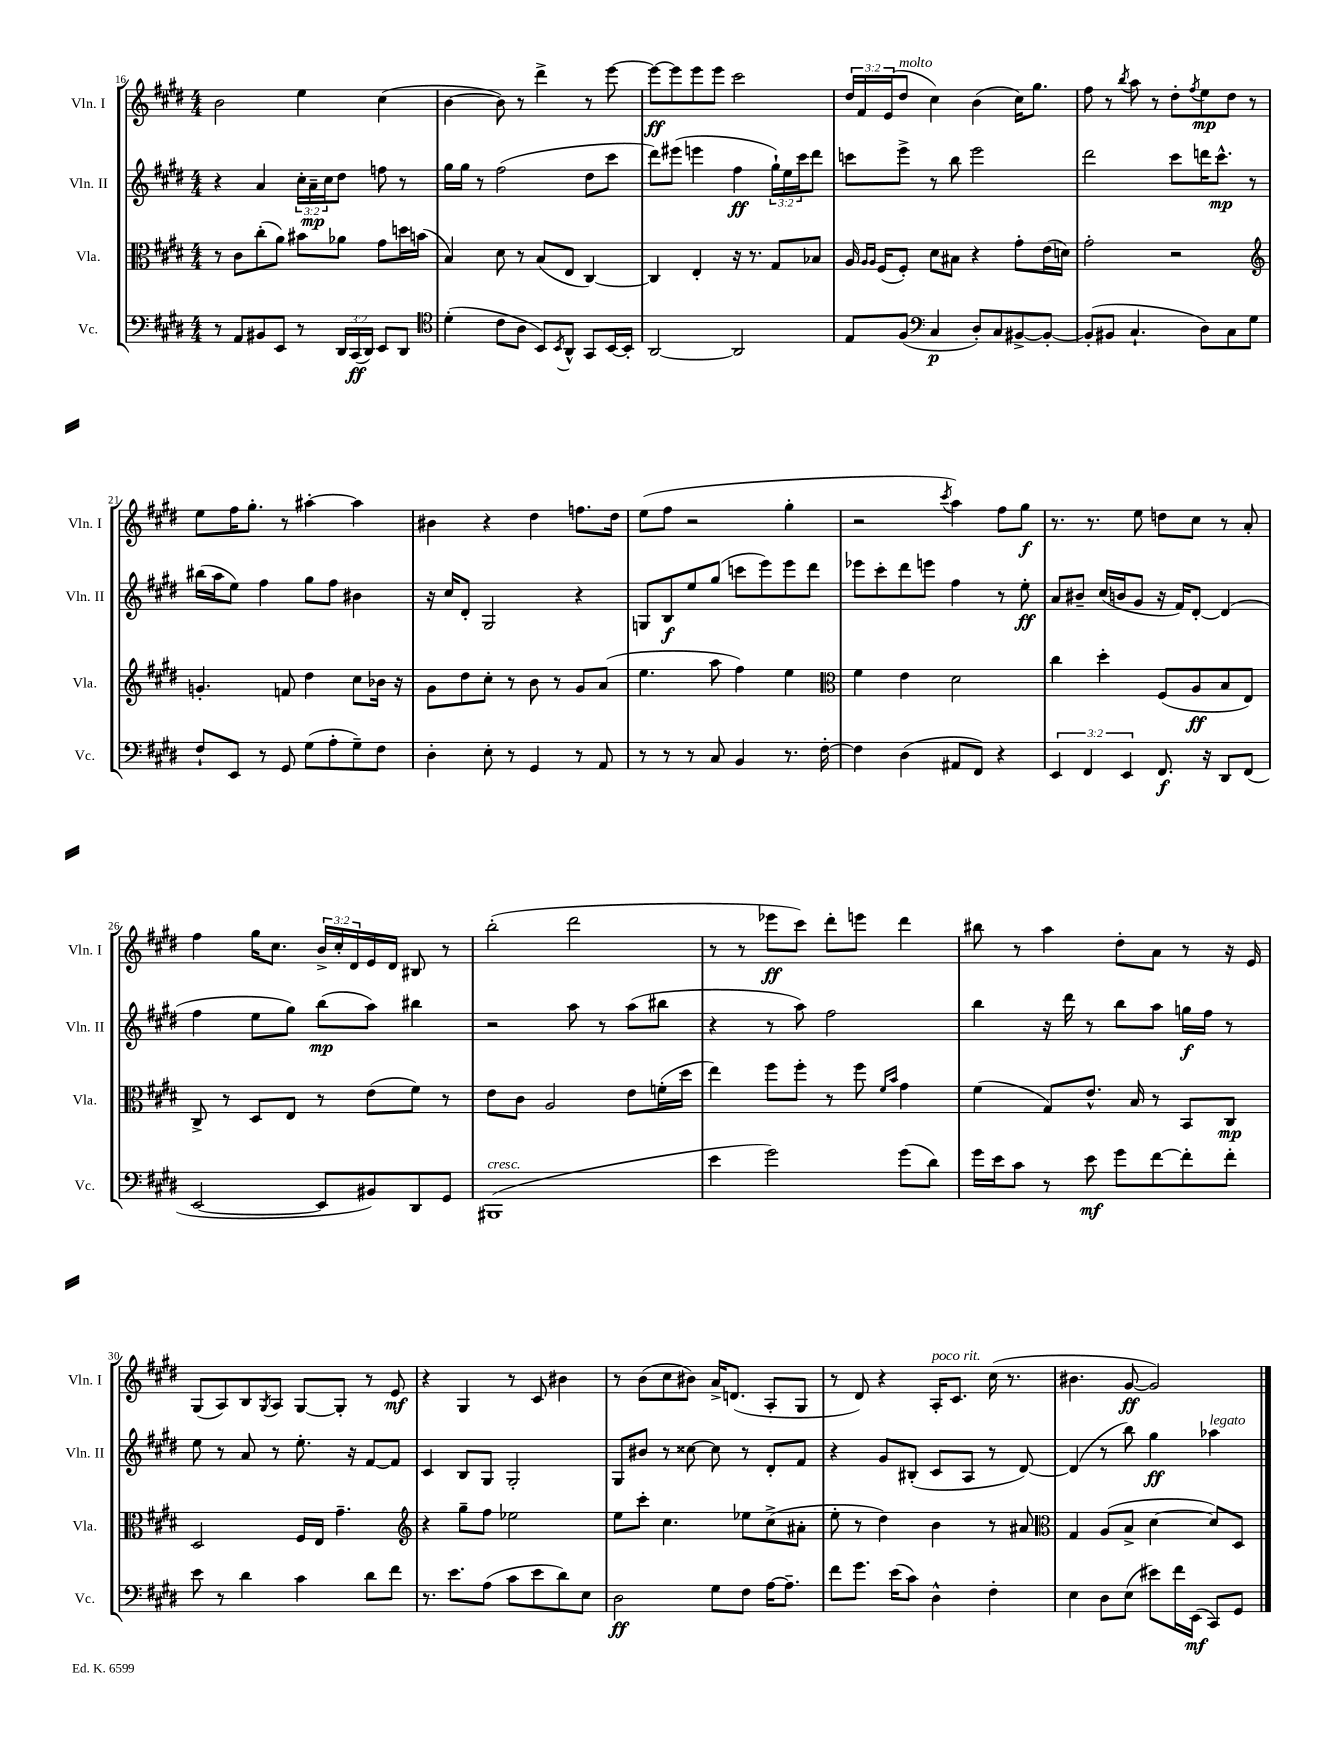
<<
\new StaffGroup <<
\new Staff = "s0" \with { instrumentName = "Vln. I" shortInstrumentName = "Vln. I" } {
    \clef treble \key e \major \numericTimeSignature \time 4/4 \override Staff.TupletNumber.text = #tuplet-number::calc-fraction-text
    b'2 e''4 cis''4( |
    b'4~ b'8) r8 dis'''4-> r8 e'''8~ |
    e'''8~\ff e'''8 e'''8 e'''8 cis'''2 |
    \tuplet 3/2 { dis''16 fis'16 e'16( } dis''8^\markup { \italic "molto" } cis''4) b'4( cis''16) gis''8. |
    fis''8 r8 \acciaccatura { b''8 } a''8 r8 dis''8-. \acciaccatura { fis''8 } e''8\mp dis''8 r8 |
    e''8 fis''16 gis''8.-. r8 ais''4~-. ais''4 |
    bis'4 r4 dis''4 f''8. dis''16 |
    e''8( fis''8 r2 gis''4-. |
    r2 \acciaccatura { cis'''8 } a''4) fis''8 gis''8\f |
    r8. r8. e''8 d''8 cis''8 r8 a'8-. |
    fis''4 gis''16 cis''8. \tuplet 3/2 { b'16-> cis''16-. dis'16 } e'16 dis'16 bis8 r8 |
    b''2-.( dis'''2 |
    r8 r8 ees'''8\ff cis'''8) dis'''8-. e'''8 dis'''4 |
    bis''8 r8 a''4 dis''8-. a'8 r8 r16 e'16 |
    gis8( a8) b8 \acciaccatura { gis8 } a8 gis8~ gis8-. r8 e'8\mf |
    r4 gis4 r8 cis'8 bis'4 |
    r8 b'8( cis''8 bis'8) a'16-> d'8.( a8-. gis8 |
    r8 dis'8) r4 a16-.^\markup { \italic "poco rit." } cis'8. cis''16( r8. |
    bis'4. gis'8~\ff gis'2) \bar "|." |
}
\new Staff = "s1" \with { instrumentName = "Vln. II" shortInstrumentName = "Vln. II" } {
    \clef treble \key e \major \numericTimeSignature \time 4/4 \override Staff.TupletNumber.text = #tuplet-number::calc-fraction-text
    r4 a'4 \tuplet 3/2 { cis''16-. a'16--\mp cis''16 } dis''8 f''8 r8 |
    gis''16 gis''16 r8 fis''2( dis''8 cis'''8 |
    dis'''8) eis'''8( e'''4 fis''4\ff \tuplet 3/2 { gis''16-!) e''16 cis'''16 } dis'''8 |
    c'''8 e'''8-> r8 b''8 e'''2 |
    dis'''2 cis'''8 d'''16 cis'''8.-^\mp r8 |
    bis''16( a''16 e''8) fis''4 gis''8 fis''8 bis'4 |
    r16 cis''16 dis'8-. gis2 r4 |
    g8 b8\f e''8 gis''8( c'''8 e'''8) e'''8 dis'''8 |
    ees'''8 cis'''8-. dis'''8 e'''8 fis''4 r8 e''8-.\ff |
    a'8 bis'8-- cis''16( b'16 gis'8 r16 fis'16) dis'8~-. dis'4( |
    fis''4 e''8 gis''8) b''8\mp( a''8) bis''4 |
    r2 a''8 r8 a''8( bis''8 |
    r4 r8 a''8) fis''2 |
    b''4 r16 dis'''16 r8 b''8 a''8 g''16\f fis''16 r8 |
    e''8 r8 a'8 r8 e''8.-. r16 fis'8~ fis'8 |
    cis'4 b8 gis8 gis2-. |
    gis8 bis'8 r8 cisis''8~ cisis''8 r8 dis'8-. fis'8 |
    r4 gis'8 bis8-.( cis'8 a8 r8 dis'8~) |
    dis'4( r8 b''8) gis''4\ff aes''4^\markup { \italic "legato" } \bar "|." |
}
\new Staff = "s2" \with { instrumentName = "Vla." shortInstrumentName = "Vla." } {
    \clef alto \key e \major \numericTimeSignature \time 4/4
    r8 cis'8 cis''8-.( a'8) bis'8 aes'8 gis'8 d''16 b'16( |
    b4) dis'8 r8 b8( e8 cis4~) |
    cis4 e4-. r16 r8. gis8 bes8 |
    a16 \grace { a16 a16 } fis16( fis8-.) dis'8 bis8 r4 gis'8-. e'16( d'16) |
    gis'2-. r2 |
    \clef treble g'4.-. f'8 dis''4 cis''8 bes'16 r16 |
    gis'8 dis''8 cis''8-. r8 b'8 r8 gis'8 a'8( |
    e''4. a''8 fis''4) e''4 |
    \clef alto fis'4 e'4 dis'2 |
    cis''4 dis''4-. fis8( a8\ff b8 e8) |
    cis8-> r8 dis8 e8 r8 e'8( fis'8) r8 |
    e'8 cis'8 a2 e'8 f'16-.( dis''16 |
    e''4) fis''8 fis''8-. r8 fis''8 \grace { fis'16 b'16 } gis'4 |
    fis'4( gis8) e'8.-^ b16 r8 b,8 cis8\mp |
    dis2 fis16 e16 gis'4.-- |
    \clef treble r4 gis''8-- fis''8 ees''2 |
    e''8 cis'''8-. cis''4. ees''8 cis''8->( ais'8-. |
    e''8-. r8 dis''4) b'4 r8 ais'8 |
    \clef alto gis4 a8( b8-> dis'4~ dis'8) dis8 \bar "|." |
}
\new Staff = "s3" \with { instrumentName = "Vc." shortInstrumentName = "Vc." } {
    \clef bass \key e \major \numericTimeSignature \time 4/4 \override Staff.TupletNumber.text = #tuplet-number::calc-fraction-text
    r8 a,8 bis,8 e,8 r8 \tuplet 3/2 { dis,16 cis,16\ff( dis,16) } e,8 dis,8 |
    \clef tenor dis'4-.( cis'8 a8 b,8) \acciaccatura { b,8 } a,8-^ gis,8 b,16~ b,16-. |
    a,2~ a,2 |
    e8 fis8( \clef bass cis4\p dis8-.) cis8 bis,8~-> bis,8~-. |
    bis,8-.( bis,8 cis4.-! dis8) cis8 gis8 |
    fis8-! e,8 r8 gis,8 gis8( a8-. gis8--) fis8 |
    dis4-. e8-. r8 gis,4 r8 a,8 |
    r8 r8 r8 cis8 b,4 r8. fis16~-. |
    fis4 dis4( ais,8 fis,8) r4 |
    \tuplet 3/2 { e,4 fis,4 e,4 } fis,8.\f r16 dis,8 fis,8( |
    e,2~ e,8 bis,8) dis,8 gis,8 |
    bis,,1^\markup { \italic "cresc." }( |
    e'4 gis'2) gis'8( dis'8) |
    gis'16 e'16 cis'8 r8 e'8\mf gis'8 fis'8~ fis'8-. fis'8-. |
    e'8 r8 dis'4 cis'4 dis'8 fis'8 |
    r8. e'8. a8( cis'8 e'8 dis'8) e8 |
    dis2\ff gis8 fis8 a16~ a8.-- |
    fis'8 gis'8. e'16( cis'8) dis4-^ fis4-. |
    e4 dis8 e8( eis'8) fis'16 e,16\mf( cis,8) gis,8 \bar "|." |
}
>>
>>
\layout { \context { \Score currentBarNumber = #16 } }
